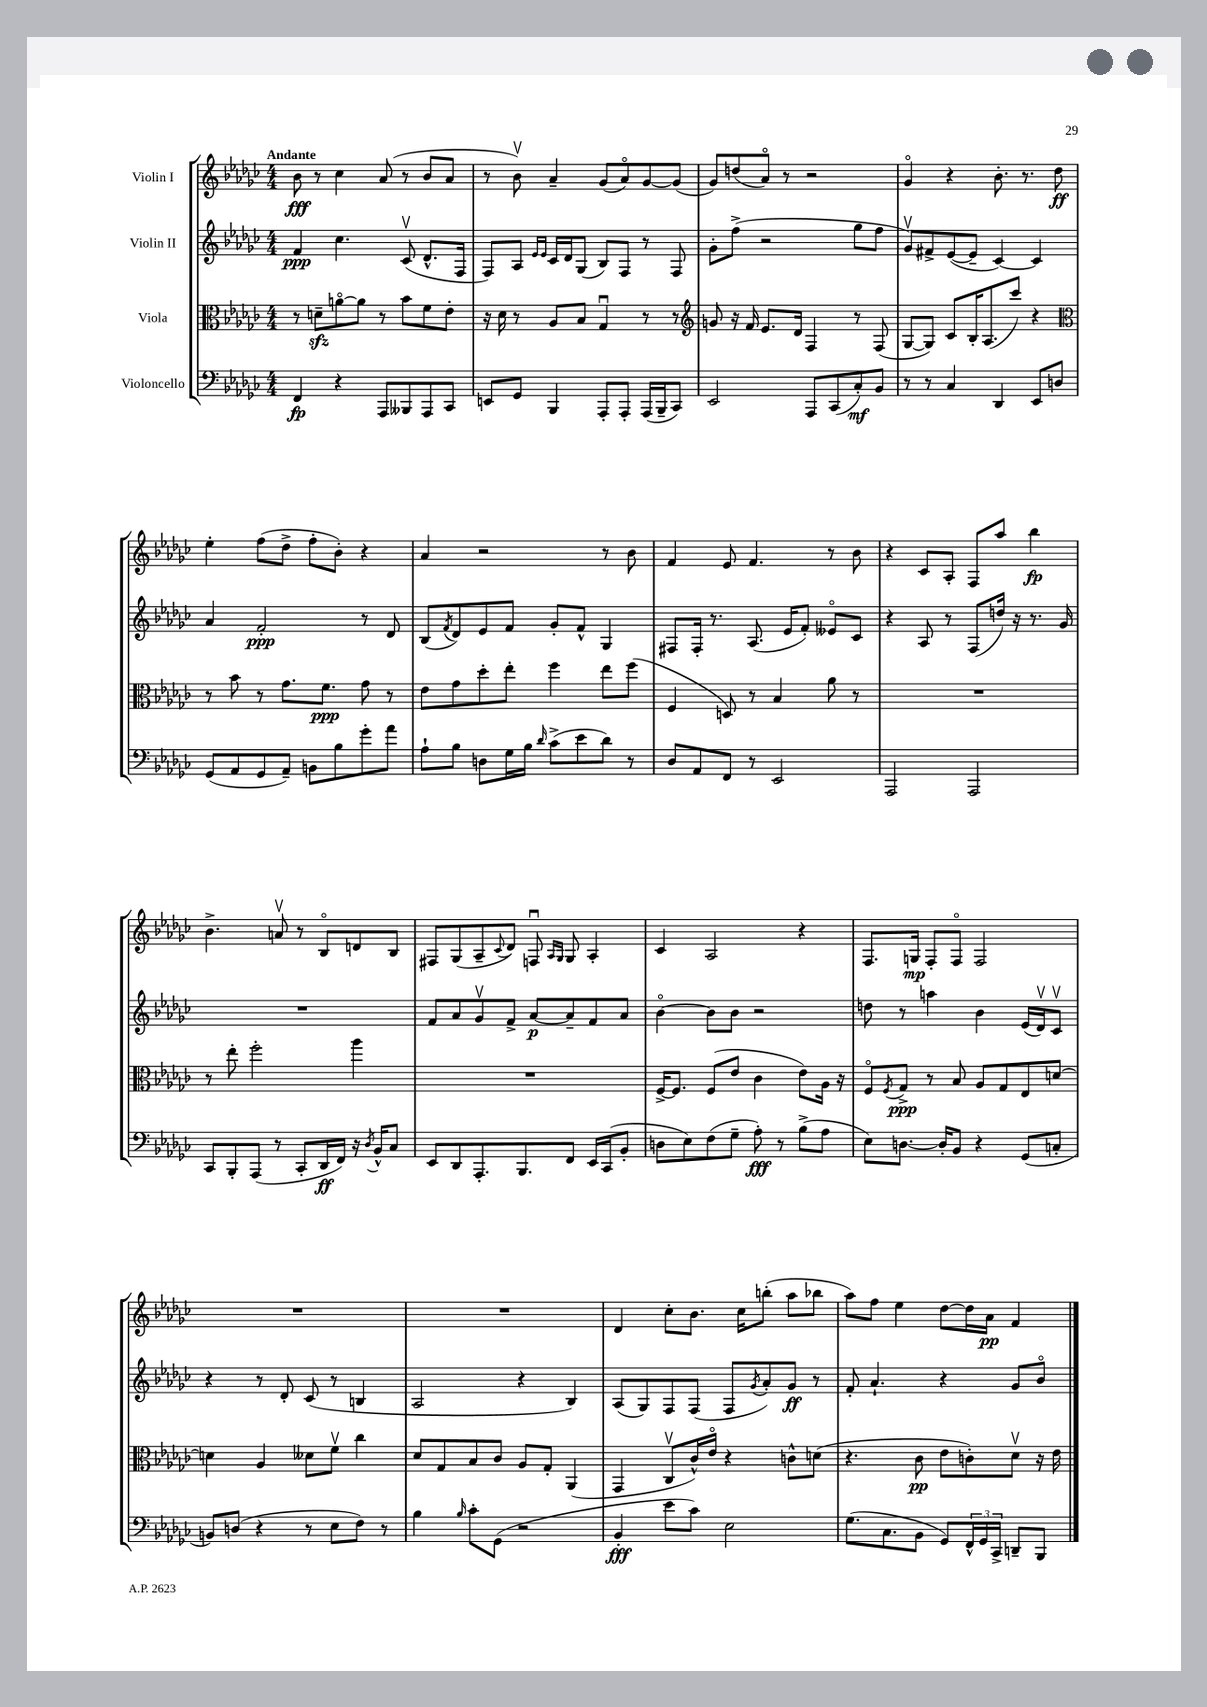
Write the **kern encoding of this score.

**kern	**kern	**kern	**kern
*staff4	*staff3	*staff2	*staff1
*clefF4	*clefC3	*clefG2	*clefG2
*k[b-e-a-d-g-c-]	*k[b-e-a-d-g-c-]	*k[b-e-a-d-g-c-]	*k[b-e-a-d-g-c-]
*M4/4	*M4/4	*M4/4	*M4/4
4FF/	8r	4f/	8b-\
.	8d~\L	.	8r
4r	[8ao\	4.cc-\	4cc-\
.	8a\]J	.	.
8AAA-/L	8r	.	(8a-/
8BBB--/	8b-\L	(8c-v/	8r
8AAA-/	8f\	8.d-^^/L	8b-/L
8CC-/J	8e-'\J	.	8a-/J
.	.	16F/Jk	.
=	=	=	=
8EE/L	16r	8F/L)	8r
.	16d-\	.	.
8GG-/J	8r	8A-/J	8b-v\)
.	.	16qqe-/LL	.
.	.	16qqe-/JJ	.
4BBB-/	8A-/L	16c-/LL	4a-~/
.	.	16d-/J	.
.	8B-/J	(8G-/J	.
8AAA-'/L	4G-u/	8B-/L)	(8g-/L
8AAA-'/J	.	8F/J	8a-o/)
(16AAA-/LL	8r	8r	[8g-/
16BBB-~/J	.	.	.
8CC-/J)	8r	8F/	(8g-/]J
=	=	=	=
*	*clefG2	*	*
2EE-/	8g/	8g-'\L	8g-/L)
.	16r	(8ff^\J	(8dd/
.	16f/	.	.
.	8.e-/L	2r	8a-o/J)
.	.	.	8r
.	16d-/Jk	.	.
8AAA-/L	4F/	.	2r
(8CC-/	.	.	.
8C-'/)	8r	8gg-\L	.
8BB-/J	(8F/	8ff\J	.
=	=	=	=
8r	[8G-/L	8g-v/L)	4g-o/
8r	8G-/]J)	8f#^/	.
4C-/	8c-/L	([8e-/	4r
.	16B-'/K	8e-~/]J	.
.	(8.A-/	.	.
4DD-/	.	[4c-/)	8.b-'\
.	8ccc-/J)	.	.
.	.	.	8.r
8EE-/L	4r	4c-/]	.
8D/J	.	.	8dd-\
=	=	=	=
*	*clefC3	*	*
(8GG-/L	8r	4a-/	4ee-'\
8AA-/	8b-\	.	.
8GG-/	8r	2f'/	(8ff\L
8AA-~/J)	8.g-\L	.	8dd-^\J
8BB\L	.	.	8ff'\L
.	8.f\J	.	.
8B-\	.	.	8b-'\J)
8g-'\	8g-\	8r	4r
8a-\J	8r	8d-/	.
=	=	=	=
8A-`\L	8e-\L	(8B-/L	4a-/
.	.	8qf/	.
8B-\J	8g-\	8d-/)	.
8D\L	8dd-'\	8e-/	2r
16G-\L	8ee-'\J	8f/J	.
16B-\JJ	.	.	.
16qqd-/	.	.	.
(8c-^\L	4ff\	8g-'/L	.
8e-\	.	8f^^/J	.
8d-\J)	8ee-\L	4G-/	8r
8r	(8ff\J	.	8b-\
=	=	=	=
8D-/L	4F/	8F#/L	4f/
8AA-/	.	16F#'/Jk	.
.	.	8.r	.
8FF/J	8D/)	.	8e-/
8r	8r	(8.A-/	4.f/
2EE-/	4B-/	.	.
.	.	16e-/LK	.
.	.	8f'/J)	.
.	8a-\	8e--o/L	8r
.	8r	8c-/J	8b-\
=	=	=	=
2AAA-/	1r	4r	4r
.	.	8A-/	8c-/L
.	.	8r	8A-'/J
2AAA-/	.	(8F/L	8F/L
.	.	16dd/Jk)	8aa-/J
.	.	16r	.
.	.	8.r	4bb-\
.	.	16g-/	.
=	=	=	=
8CC-/L	8r	1r	4.b-^\
8BBB-'/	8ee-'\	.	.
(8AAA-/J	2ff'\	.	.
8r	.	.	8av/
8CC-'/L	.	.	8r
16DD-/L	.	.	8B-o/L
16FF/JJ)	.	.	.
16r	4aa-\	.	8d/
8qD-/	.	.	.
16BB-^^/LK	.	.	.
8C-/J	.	.	8B-/J
=	=	=	=
8EE-/L	1r	8f/L	8F#/L
8DD-/	.	8a-/	(8G-/
8.AAA-'/	.	8g-v/	8A-~/
.	.	.	8qqc-/
.	.	8f^/J	8d-/J)
8.BBB-/	.	.	.
.	.	[8a-/L	8Fu/
.	.	.	16qqA-/LL
.	.	.	16qqG-/JJ
8FF/J	.	8a-~/]	8G-/
16EE-/LL	.	8f/	4A-'/
(16CC-/J	.	.	.
8BB-'/J	.	8a-/J	.
=	=	=	=
8D\L	[16F^/LK	[4b-o\	4c-/
.	8.F/]J	.	.
8E-\)	.	.	.
(8F\	(8F/L	8b-\]L	2A-/
8G-~\J	8e-/J	8b-\J	.
8A-'\)	4c-\	2r	.
8r	.	.	.
(8B-^\L	8e-\L)	.	4r
8A-\J	16A-\Jk	.	.
.	16r	.	.
=	=	=	=
8E-\L)	8Fo/L	8dd\	8.F/L
.	8qF/	.	.
[8.D\J	8G-^/J	8r	.
.	.	.	16G/Jk
.	8r	4aa\	8F'/L
16D'/]LK	.	.	.
8BB-/J	8B-/	.	8Fo/J
4r	8A-/L	4b-\	2F/
.	8G-/	.	.
(8GG-/L	8E-/	(16e-/LL	.
.	.	16d-v/J)	.
8C'/J	[8d/J	8c-v/J	.
=	=	=	=
8BB/L)	4d\]	4r	1r
(8D/J	.	.	.
4r	4A-/	8r	.
.	.	8d-'/	.
8r	8d--\L	(8c-/	.
8E-\L	8fv\J	8r	.
8F\J)	4cc-\	4B/	.
8r	.	.	.
=	=	=	=
4B-\	8d-/L	2A-/	1r
.	8G-/	.	.
16qqB-/	.	.	.
8c-'\L	8B-/	.	.
(8GG-\J	8c-/J	.	.
2r	8A-/L	4r	.
.	8G-'/J	.	.
.	(4AA-/	4B-/)	.
=	=	=	=
4BB-'/	4GG-/	(8A-/L	4d-/
.	.	8G-/)	.
8e-\L	8C-v/L	8F/	8cc-'\L
8c-\J)	16c-^^/L)	(8F/J	8.b-\J
.	16e-o/JJ	.	.
2E-\	4r	8F/L	.
.	.	.	16cc-\LK
.	.	8qg-/	.
.	.	8a-'/)	(8bb'\J
.	8c^^\L	8g-/J	8aa-\L
.	(8d\J	8r	8bb-\J
=	=	=	=
(8.G-\L	4.r	8f'/	8aa-\L)
.	.	4.a-`/	8ff\J
8.C-\	.	.	.
.	.	.	4ee-\
8BB-\J	8c-\	.	.
8GG-/L)	8e-\L	4r	[8dd-\L
24FF^^/L	8c'\)	.	16dd-\]L
24GG-/	.	.	.
.	.	.	16a-\JJ
24CC-^/JJ	.	.	.
8DD~/L	8d-v\J	8g-/L	4f/
8BBB-/J	16r	8b-o/J	.
.	16e-\	.	.
==	==	==	==
*-	*-	*-	*-
